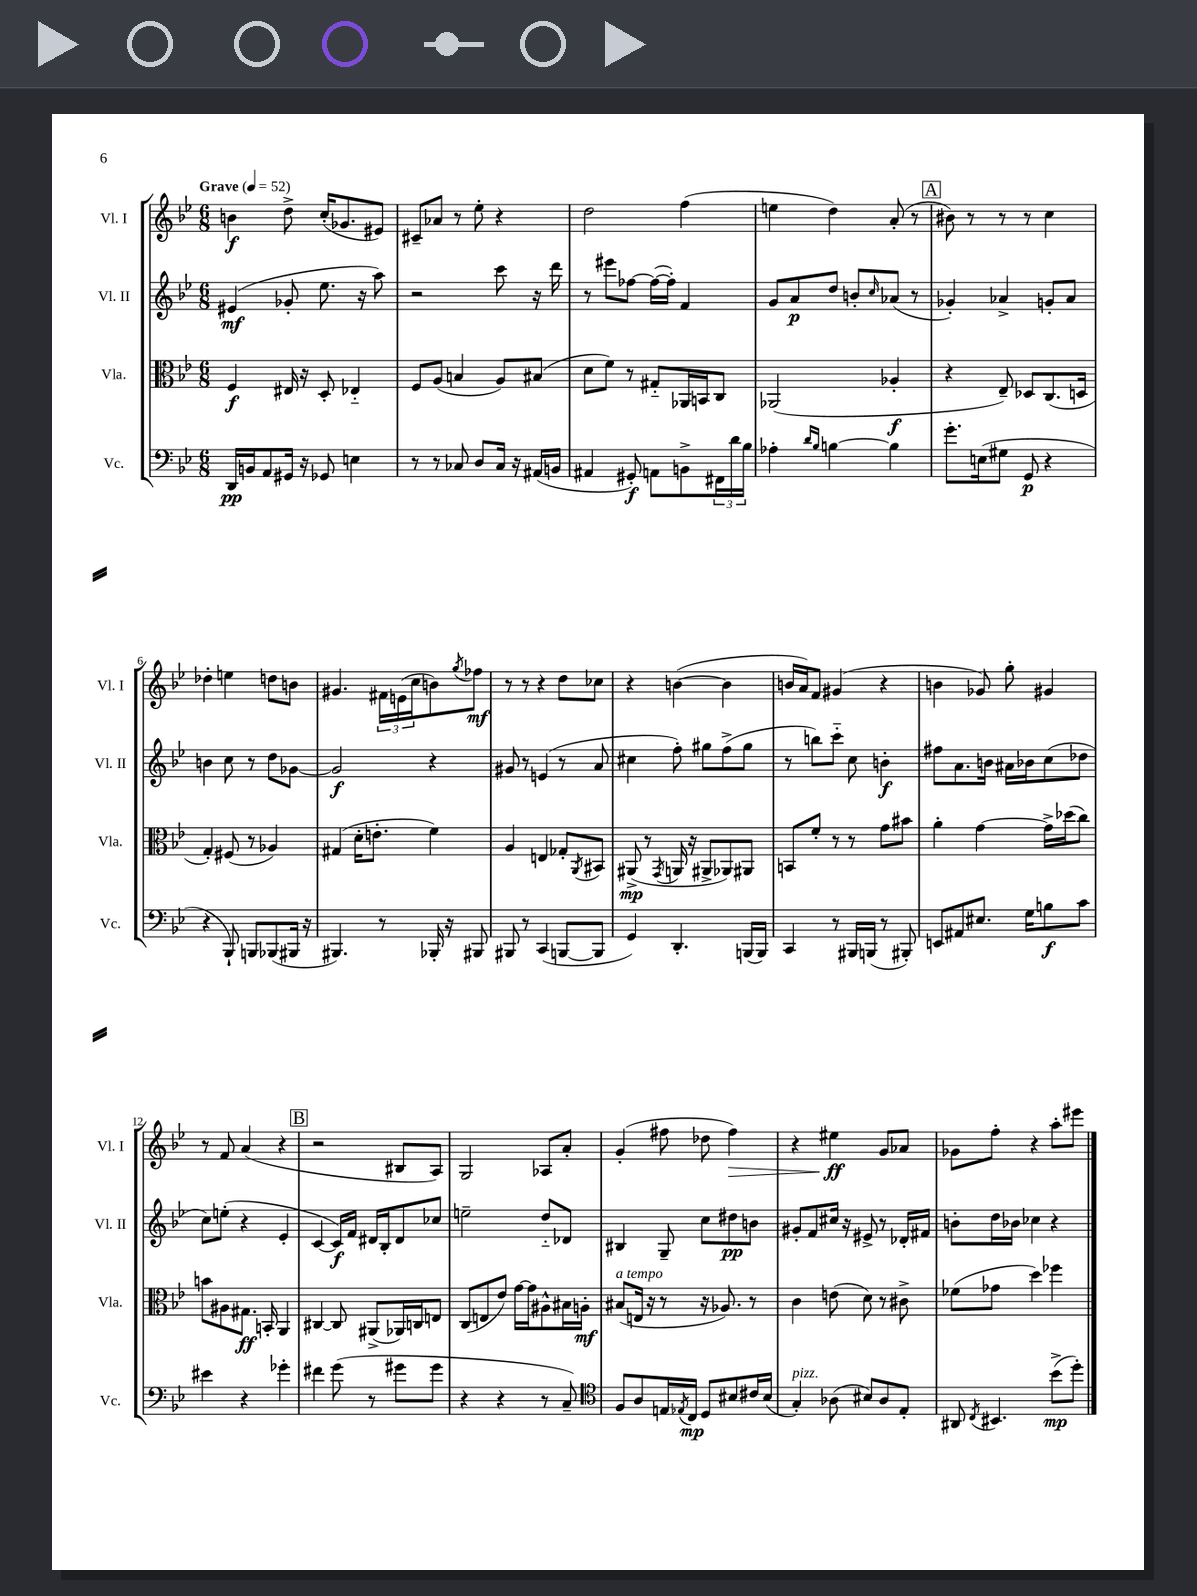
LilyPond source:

<<
\new StaffGroup <<
\new Staff = "s0" \with { instrumentName = "Vl. I" shortInstrumentName = "Vl. I" } {
    \clef treble \key bes \major \numericTimeSignature \time 6/8 \tempo "Grave" 4 = 52
    b'4\f d''8-> c''16-.( ges'8. eis'8) |
    cis'8-- aes'8 r8 ees''8-. r4 |
    d''2 f''4( |
    e''4 d''4) a'8-.( r8 |
    \mark \markup { \box "A" } bis'8) r8 r8 r8 c''4 |
    des''4-. e''4 d''8 b'8 |
    gis'4. \tuplet 3/2 { fis'16 e'16( c''16 } b'8) \acciaccatura { g''8 } fes''8\mf |
    r8 r8 r4 d''8 ces''8 |
    r4 b'4~( b'4 |
    b'16 a'16) f'8 gis'4( r4 |
    b'4 ges'8) g''8-. gis'4 |
    r8 f'8 a'4( r4 |
    \mark \markup { \box "B" } r2 bis8 a8) |
    g2 aes8 a'8-. |
    g'4-.( fis''8 des''8 fis''4\>) |
    r4 eis''4\ff\! g'8 aes'8 |
    ges'8 f''8-. r4 a''8-. eis'''8 \bar "|." |
}
\new Staff = "s1" \with { instrumentName = "Vl. II" shortInstrumentName = "Vl. II" } {
    \clef treble \key bes \major \numericTimeSignature \time 6/8
    eis'4\mf( ges'8-. ees''8. r16 a''8) |
    r2 c'''8 r16 d'''16 |
    r8 eis'''8 fes''8~ fes''16~( fes''16-.) f'4 |
    g'8 a'8\p d''8 b'8-. \grace { c''16 } aes'8( r8 |
    \mark \markup { \box "A" } ges'4-.) aes'4-> g'8-. aes'8 |
    b'4 c''8 r8 d''8 ges'8~ |
    ges'2\f r4 |
    gis'8 r8 e'4( r8 a'8 |
    cis''4 f''8-.) gis''8 f''8->( gis''8 |
    r8 b''8) c'''8-_ c''8 b'4-.\f |
    fis''8 a'8. b'16 ais'16 bes'16 c''8( des''8 |
    c''8) e''8-.( r4 ees'4-. |
    \mark \markup { \box "B" } c'4~ c'16\f) f'16 dis'16 bes16-. dis'8 ces''8 |
    e''2-- d''8-_ des'8 |
    bis4 g8-- c''8 dis''8\pp b'8 |
    gis'8-. f'8 cis''16 r16 eis'8-> r8 des'16-. fis'16 |
    b'8-. d''16 bes'16 ces''4 r4 \bar "|." |
}
\new Staff = "s2" \with { instrumentName = "Vla." shortInstrumentName = "Vla." } {
    \clef alto \key bes \major \numericTimeSignature \time 6/8
    f4\f eis16 r16 d8-. ees4-_ |
    f8 a8( b4 a8) bis8( |
    d'8 f'8) r8 gis8-_ aes,16 b,16 c8 |
    aes,2( aes4-.\f |
    \mark \markup { \box "A" } r4 ees8--) des8 c8.( d16 |
    g4-.) fis8( r8 aes4) |
    gis4( d'16-. e'8.-. f'4) |
    a4 e4 ges8-. \acciaccatura { a,8 } bis,8 |
    ais,8->\mp( r8 \acciaccatura { g,8 } a,16 r16 ais,8-> aes,8) ais,8 |
    b,8 f'8-. r8 r8 g'8 bis'8 |
    a'4-. g'4~ g'16-> des''16( c''8) |
    b'8 ais8 gis8.\ff b,16-. a,4 |
    \mark \markup { \box "B" } cis4~ cis8 ais,8->( aes,16) c16 e8 |
    c8( e8 ees'8) g'16~ g'16 ais8-^ bis16 a16-.\mf |
    bis8^\markup { \italic "a tempo" }( e16 r16 r8 r16 aes8.) r8 |
    c'4 e'8( d'8) r8 cis'8-> |
    fes'8( ges'8 d''4) fes''4 \bar "|." |
}
\new Staff = "s3" \with { instrumentName = "Vc." shortInstrumentName = "Vc." } {
    \clef bass \key bes \major \numericTimeSignature \time 6/8
    d,16\pp b,16 a,8 gis,16 r16 ges,8 e4 |
    r8 r8 ces8 d8 ces16 r16 ais,16( b,16 |
    ais,4 gis,8-.\f) a,8 b,8-> \tuplet 3/2 { fis,16 d'16 bes16 } |
    aes4-. \grace { d'16 bes16 } b4~ b4 |
    \mark \markup { \box "A" } g'8.-. e16( gis8 g,8\p r4 |
    r4 bes,,8-!) b,,8 bes,,8( bis,,16 r16 |
    bis,,4.) r8 bes,,16-. r16 bis,,8 |
    bis,,8 r8 c,4( b,,8~ b,,8 |
    g,4) d,4.-. b,,16( b,,16) |
    c,4 r8 bis,,16 b,,16( r8 bis,,8-.) |
    e,8 ais,8 eis8. g16 b8\f c'8 |
    eis'4 r4 ges'4-. |
    \mark \markup { \box "B" } fis'4 g'8( r8 gis'8 gis'8 |
    r4 r4 r8 c8--) |
    \clef tenor f8 a8 e16 \acciaccatura { ees8 } c16\mp d8 bis8 cis'16 bis16( |
    g4-.^\markup { \italic "pizz." }) aes8( bis8) aes8 ees8-. |
    ais,8 \acciaccatura { c8 } bis,4. bes'8->\mp( d''8-.) \bar "|." |
}
>>
>>
